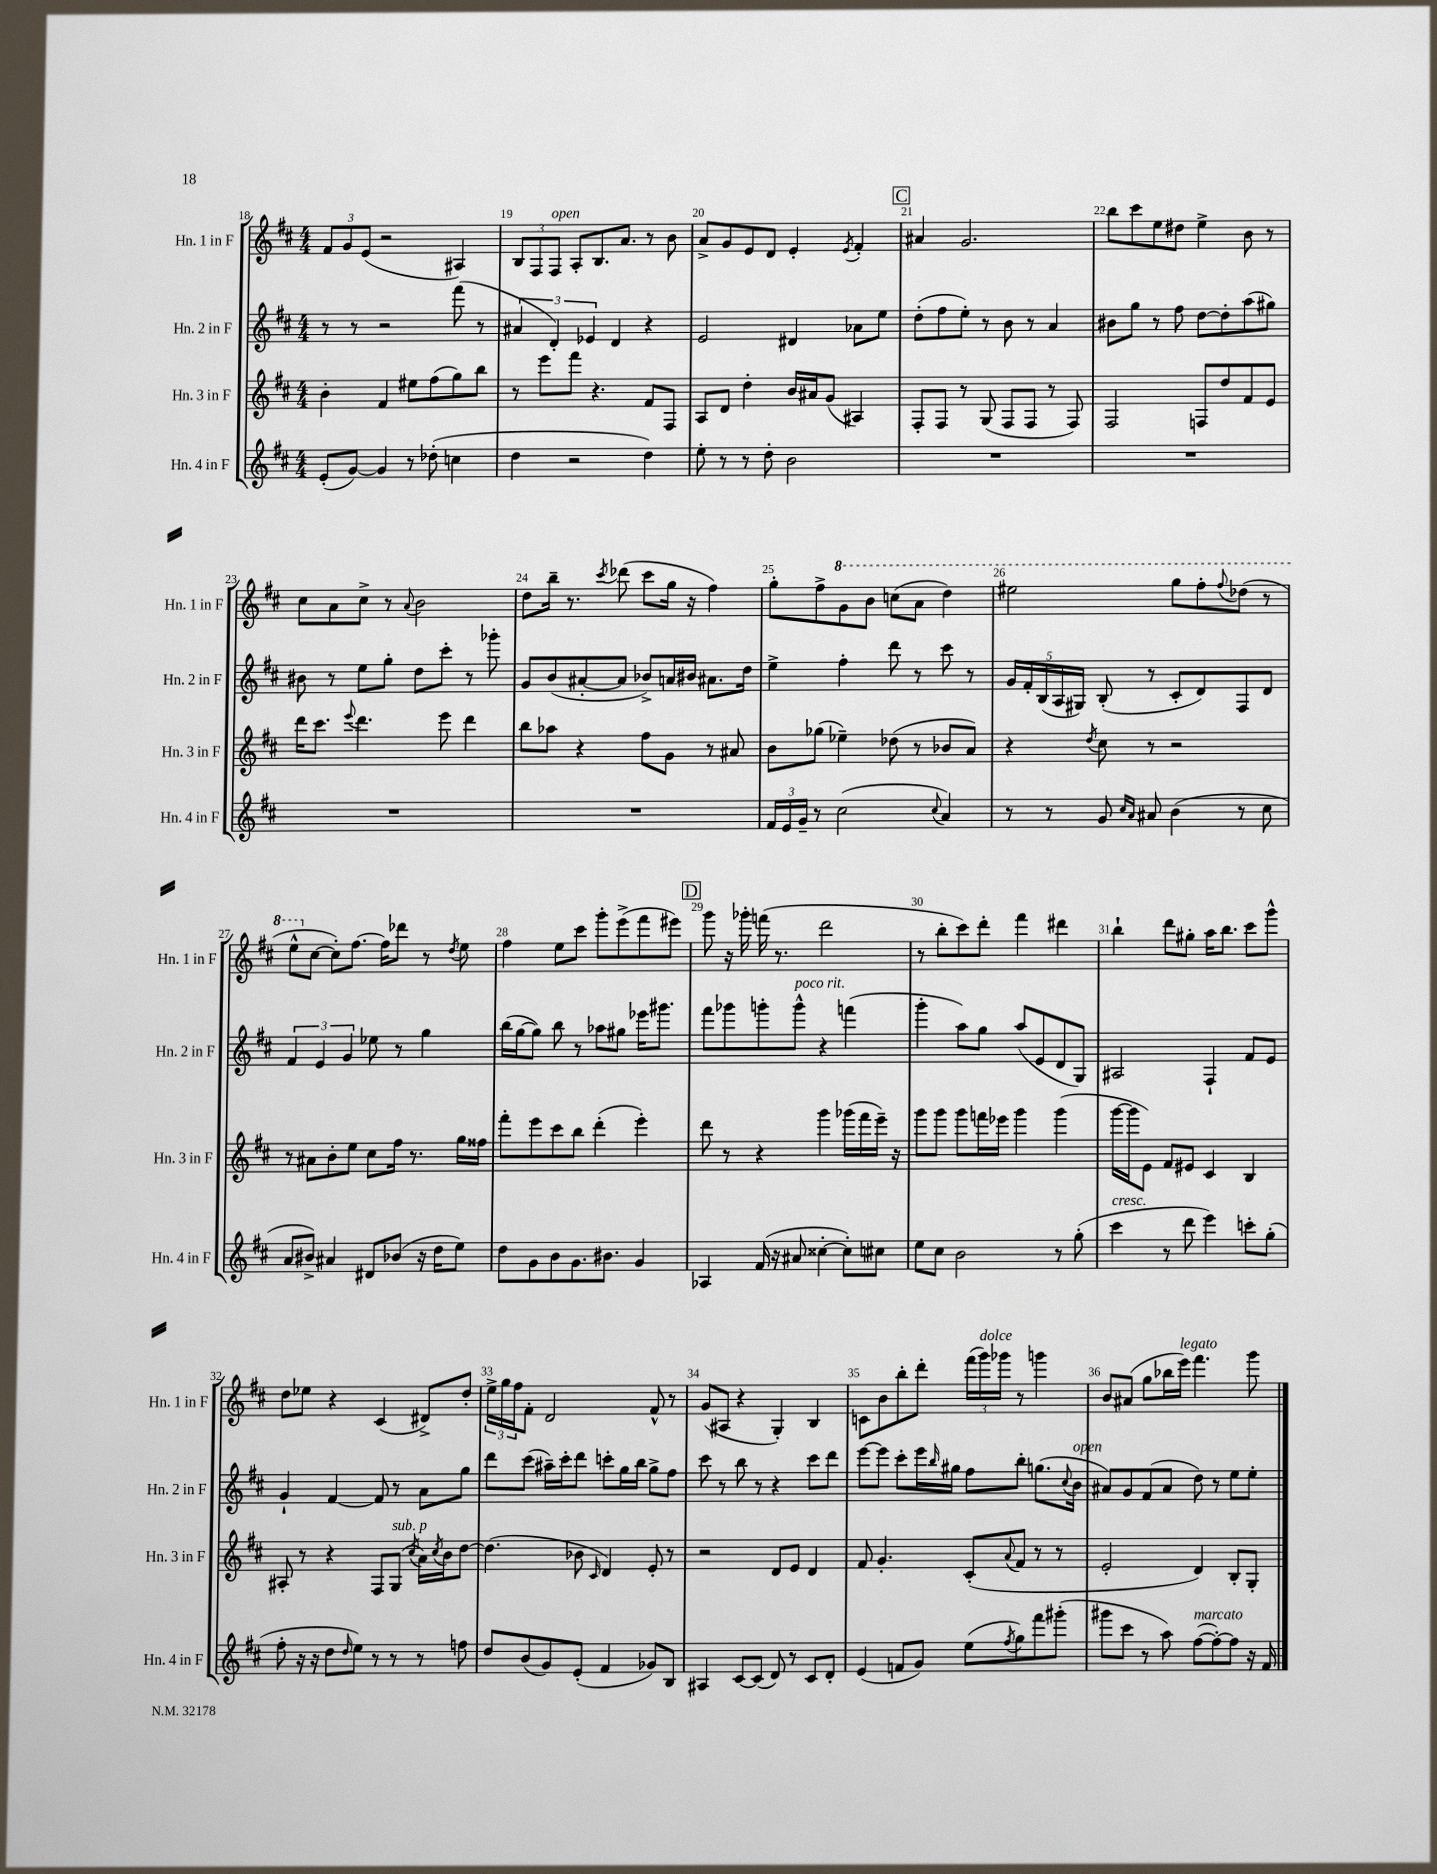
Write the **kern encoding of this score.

**kern	**kern	**kern	**kern
*part4	*part3	*part2	*part1
*staff4	*staff3	*staff2	*staff1
*I"Hn. 4 in F	*I"Hn. 3 in F	*I"Hn. 2 in F	*I"Hn. 1 in F
*I'Hn. 4 in F	*I'Hn. 3 in F	*I'Hn. 2 in F	*I'Hn. 1 in F
*clefG2	*clefG2	*clefG2	*clefG2
*k[f#c#]	*k[f#c#]	*k[f#c#]	*k[f#c#]
*M4/4	*M4/4	*M4/4	*M4/4
=18	=18	=18	=18
(8e'/L	4b'\	8r	12f#/L
.	.	.	12g/
[8g/J)	.	8r	.
.	.	.	(12e/J
4g/]	4f#/	2r	2r
8r	8ee#X\L	.	.
(8dd-X'\	(8ff#\	.	.
4ccn\	8gg\)	(8fff#\	4A#X/)
.	8bb\J	8r	.
=19	=19	=19	=19
4dd\	8r	6a#X/	12B/L
.	.	.	12F#/
.	8eee\L	.	.
!	!	!	!LO:TX:a:i:t=open
.	.	6d'/)	12F#/J
2r	8fff#\J	.	8A'/L
.	.	6e-X/	.
.	4.r	.	8.B/
.	.	4d/	.
.	.	.	8.a/J
4dd\)	8f#/L	4r	8r
.	8F#/J	.	8b\
=20	=20	=20	=20
8ee'\	8A/L	2e/	8a^/L
8r	8d/J	.	8g/
8r	4dd'\	.	8e/
8dd'\	.	.	8d/J
2b\	16b/LL	4d#X/	4e'/
.	16a#X/J	.	.
.	(8g/J	.	.
.	.	.	8qe/
.	4A#X/)	8a-X\L	4f#'/
.	.	8ee\J	.
!!LO:REH:place=s1:t=C
=21	=21	=21	=21
1r	8F#'/L	(8dd'\L	4a#X/
.	8F#/J	8ff#\	.
.	8r	8ee'\J)	2.g/
.	(8G/	8r	.
.	8F#/L	8b\	.
.	8F#/J	8r	.
.	8r	4a/	.
.	8F#/)	.	.
=22	=22	=22	=22
1r	2F#/	8b#X\L	8bb\L
.	.	8gg\J	8ccc#\
.	.	8r	8ee\
.	.	8ff#\	8dd#X\J
.	8Fn/L	[8dd\L	4ee^\
.	8dd/	8dd'\]	.
.	8f#/	(8aa\	8b\
.	8e/J	8gg#X\J)	8r
!!LO:LB:g=z
=23	=23	=23	=23
1r	16ddd\KL	8b#X\	8cc#\L
.	8.ccc#\J	.	.
.	.	8r	8a\
.	8qqeee/	.	.
.	4.ddd\	8ee\L	8cc#^\J
.	.	8gg'\J	8r
.	.	.	8qqa/
.	.	8dd\L	2b\
.	8eee\	8ccc#'\J	.
.	4ddd\	8r	.
.	.	8ggg-X'\	.
=24	=24	=24	=24
1r	8bb\L	8g/L	8dd\L
.	8aa-X\J	(8b/	16bb~\Jk
.	.	.	8.r
.	4r	[8a#X'/	.
.	.	.	8qccc#/
.	.	8a#/J]	(8ddd-X\
.	8ff#\L	8b-X^/L)	8ccc#\L
.	8g\J	16an/L	16gg\Jk
.	.	16b#X/JJ	16r
.	8r	8.a#X\L	4ff#\)
.	8a#X/	.	.
.	.	16dd\Jk	.
=25	=25	=25	=25
24f#/LL	8b\L	4ee^\	8gg'\L
24e/	.	.	.
24g~/JJ	.	.	.
8r	(8gg-X\J	.	8ff#^\
*	*	*	*8va
(2cc#\	4ee-X~\)	4ff#'\	8gg\
.	.	.	8bb\J
.	(8dd-X\	8ddd\	(8cccn\L
.	8r	8r	8aa\J
8qqcc#/	.	.	.
4a/)	8b-X/L	8ccc#\	4ddd\)
.	8a/J)	8r	.
=26	=26	=26	=26
8r	4r	20g/LL	2eee#X\
.	.	20f#'/	.
.	.	(20B/	.
8r	.	.	.
.	.	20A/	.
.	.	20G#X/JJ)	.
.	8qdd/	.	.
8g/	8cc#\	(8B'/	.
16qqcc#/LL	.	.	.
16qqa/JJ	.	.	.
8a#X/	8r	8r	.
(4b\	2r	8c#'/L	8ggg\L
.	.	8d/)	8fff#'\
.	.	.	8qqfff#/
8r	.	8F#/	(8ddd-X\J
8cc#\	.	8d/J	8r
!!LO:LB:g=z
=27	=27	=27	=27
8a/L	8r	6f#/	8eee^^\L
*	*	*	*X8va
8b#X^/J)	8a#X\L	.	[8cc#\J
.	.	6e/	.
4a#X/	8b'\	.	8cc#'\L])
.	.	6g/	.
.	8ee\J	.	[8.ff#\J
8d#X/L	8cc#\L	8ee-X\	.
.	.	.	16ff#\KL]
(8b-X/J	16ff#\Jk	8r	8ddd-X\J
.	8.r	.	.
16r	.	4gg\	8r
16dd\KL	.	.	.
.	.	.	8qdd/
8ee\J)	16gg\LL	.	8ee\
.	16ff##X\JJ	.	.
=28	=28	=28	=28
8dd\L	8fff#'\L	(16bb\LL	4ff#\
.	.	[16gg\J	.
8g\	8eee\	8gg\J])	.
8b\	8ccc#\	8bb\	8ee\L
8.g\	8bb\J	8r	8ccc#\J
.	(4ddd'\	8aa-X\L	8ggg'\L
8.b#X\J	.	.	.
.	.	8gg#X\J	(8eee^\
4g/	4eee'\)	16eee-X\KL	8fff#\
.	.	8.ggg#X\J	.
.	.	.	8eee#X\J)
!!LO:REH:place=s1:t=D
=29	=29	=29	=29
4A-X/	8ddd\	8fff#\L	8ggg\
.	8r	8ggg-X\	16r
.	.	.	16ggg-X'\
(16f#/	4r	8gggn'\	(16fffn\
16r	.	.	8.r
!	!	!LO:TX:a:i:t=poco rit.	!
8a#X/	.	8ggg^^\J	.
[4cc##X'\	4ggg\	4r	2ddd\
8cc##'\L])	(16ggg-X\LL	(4fffn\	.
.	16fff#\	.	.
8cc#X\J	16eee~\JJ)	.	.
.	16r	.	.
=30	=30	=30	=30
8ee\L	8ggg\L	4ggg'\	8r
8cc#\J	8ggg\J	.	8bb'\L
2b\	8ggg\L	8aa\L)	8ccc#\)
.	16fffn\L	8gg\J	8ddd'\J
.	16eee-X\JJ	.	.
.	4ggg\	(8aa/L	4fff#\
.	.	8e/	.
8r	(4ggg\	8d/	4ddd#X\
(8gg'\	.	8G/J)	.
=31	=31	=31	=31
!LO:TX:a:i:t=cresc.	!	!	!
4ccc#\	[16ggg\LL	2A#X/	4bb`\
.	16ggg\J]	.	.
.	8e\J)	.	.
8r	8f#/L	.	8ddd\L
8ddd\	8e#X/J	.	8gg#X'\J
4eee\)	4c#/	4F#`/	16aa\KL
.	.	.	8.bb\J
8cccn'\L	4B/	8f#/L	8ccc#\L
(8gg'\J	.	8e/J	8ggg^^\J
!!LO:LB:g=z
=32	=32	=32	=32
8ff#'\	8A#X'/	4g`/	8dd\L
16r	8r	.	8ee-X\J
16r	.	.	.
8dd\L	4r	[4f#/	4r
16qqdd/	.	.	.
8ee\J)	.	.	.
8r	8F#/L	8f#/]	(4c#/
!	!LO:TX:a:i:t=sub. p	!	!
8r	(8G/J	8r	.
.	8qcc#/	.	.
8r	16a\LL)	8a\L	8d#X^/L)
.	8qcc#/	.	.
.	16b\J	.	.
8ffn\	[8dd\J	8gg\J	8dd'/J
=33	=33	=33	=33
8dd/L	(4.dd\]	8ddd\L	24ee^\LL
.	.	.	24gg\
.	.	.	24ff#\J
(8b/	.	(8ccc#\J	8f#'\J
8g/)	.	16aa#X~\LL)	2d/
.	.	16ccc#'\J	.
(8e'/J	8b-X\	8ddd\J	.
.	16qqc#/	.	.
4f#/	4d/)	8cccn'\L	.
.	.	16gg\L	.
.	.	16bb\JJ	.
8g-X/L)	8e'/	8gg^\L	8f#^^/
8B/J	8r	8ff#\J	8r
=34	=34	=34	=34
4A#X/	2r	8ccc#\	(8g/L
.	.	8r	8A#X/J
[8c#/L	.	8bb\	4r
(8c#/J]	.	8r	.
8d/)	8d/L	4r	4G'/)
8r	8e/J	.	.
8c#/L	4d/	8ccc#\L	4B/
8d'/J	.	8ddd\J	.
=35	=35	=35	=35
(4e/	8f#/	[8eee\L	8cn\L
.	4.g'/	8eee\J]	8b\
8fn/L	.	8ccc#'\L	8bb'\
8g/J)	.	16eee\L	8ddd'\J
.	.	16qqbb/	.
.	.	16gg#X\JJ	.
(8ee\L	(8c#'/L	8ff#\L	(24fff#\LL
!	!	!	!LO:TX:a:i:t=dolce
.	.	.	24ggg\)
.	.	.	24ggg-X\JJ
8qff#/	8qqa/	.	.
8gg\)	8f#/J	8bb'\J	8r
8fff#\	8r	(8.ggn\L	4gggn\
(8ggg#X'\J	8r	.	.
.	.	8qqcc#/	.
!	!	!LO:TX:a:i:t=open	!
.	.	16b\Jk	.
=36	=36	=36	=36
8ggg#X\L	2e'/	8a#X/L)	8b/L
8ccc#\J	.	8g/	(8a#X/J
8r	.	(8f#/	8gg\L
8aa\)	.	8a#/J	16bb-X\L
!	!	!	!LO:TX:a:i:t=legato
.	.	.	16eee\JJ)
!LO:TX:a:i:t=marcato	!	!	!
([8ff#\L	4d/)	8dd\)	4.fff#\
8ff#'\_)	.	8r	.
8ff#\J]	8B'/L	8ee\L	.
16r	8G'/J	8ee'\J	8ggg\
16f#/	.	.	.
==	==	==	==
*-	*-	*-	*-
